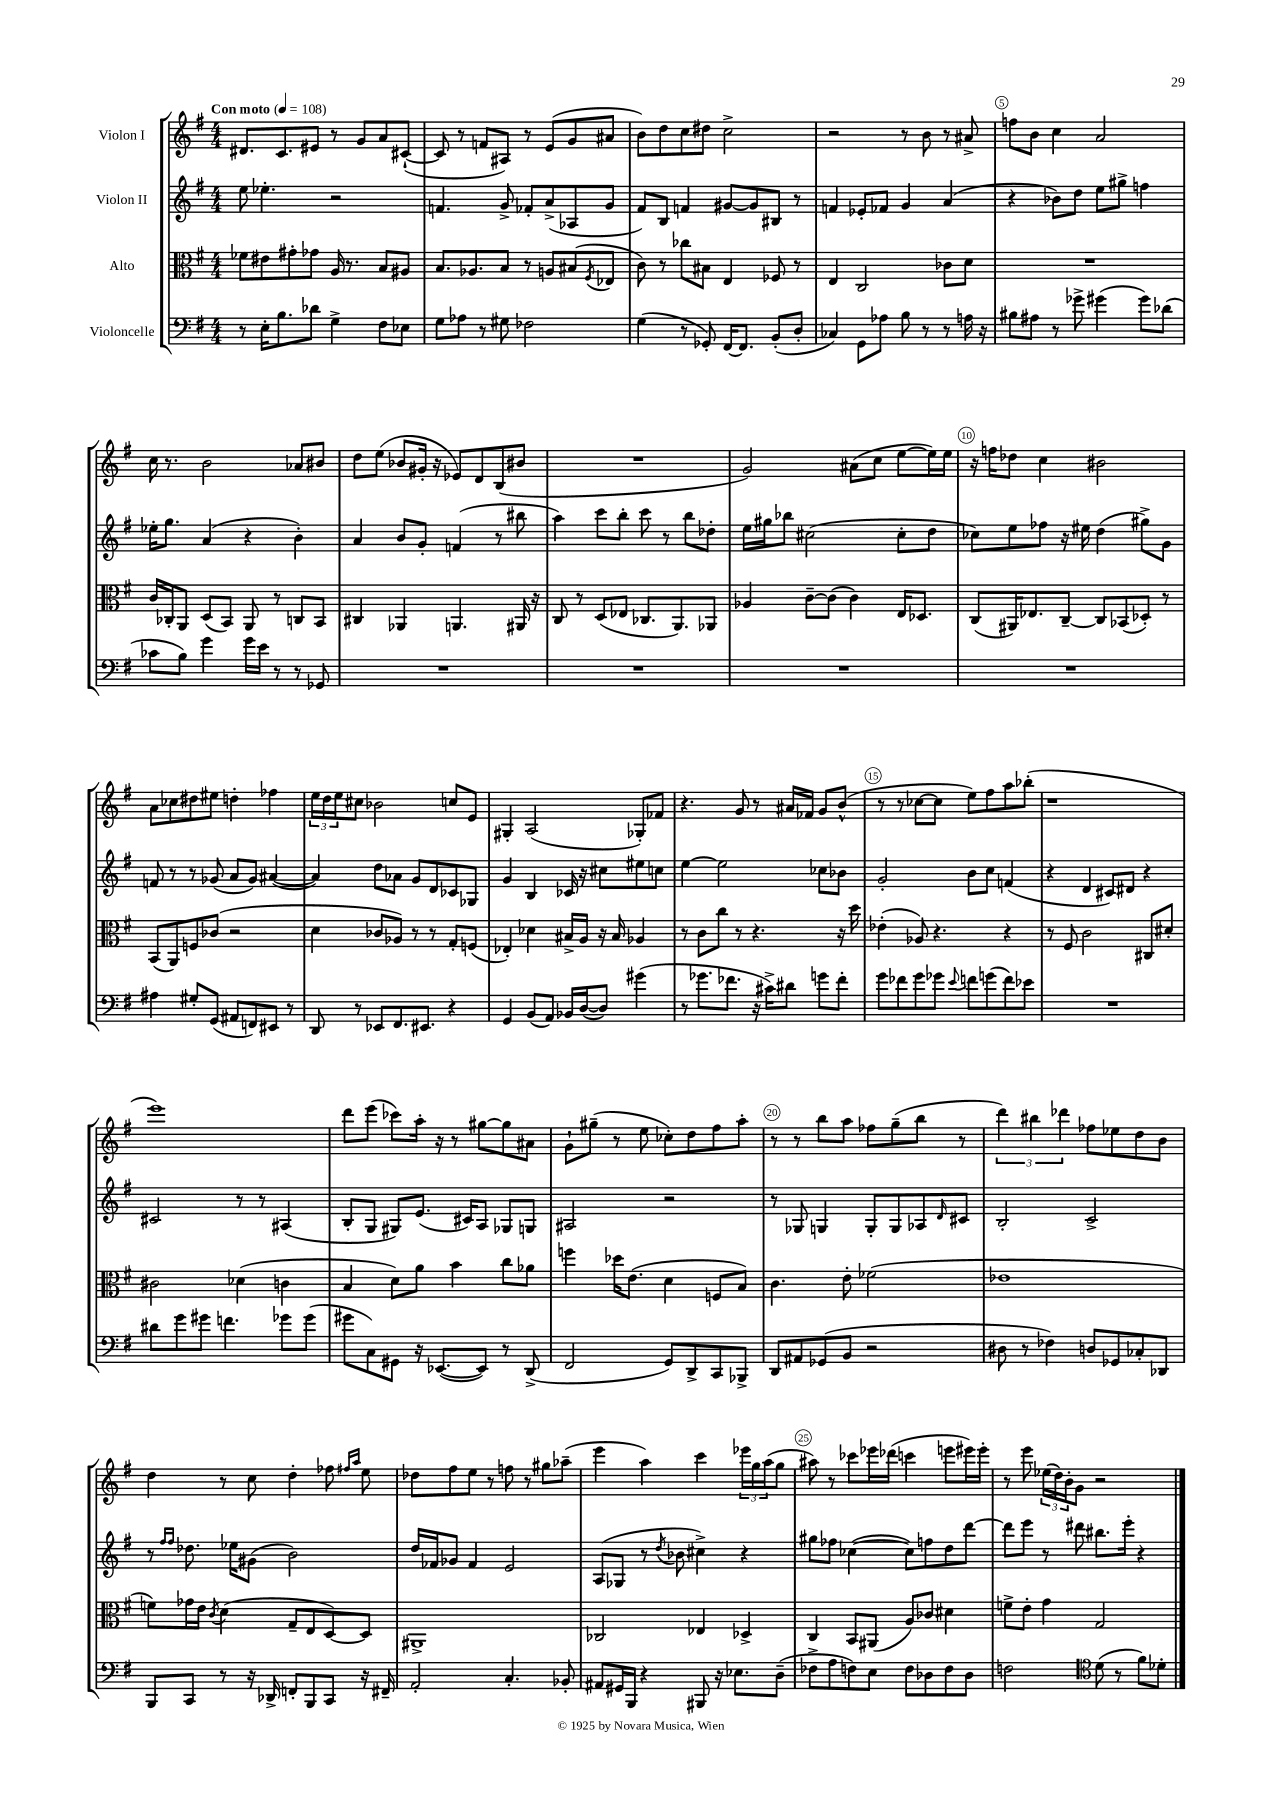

**kern	**kern	**kern	**kern
*part4	*part3	*part2	*part1
*staff4	*staff3	*staff2	*staff1
*I"Violoncelle	*I"Alto	*I"Violon II	*I"Violon I
*clefF4	*clefC3	*clefG2	*clefG2
*k[f#]	*k[f#]	*k[f#]	*k[f#]
*M4/4	*M4/4	*M4/4	*M4/4
*MM108	*MM108	*MM108	*MM108
=1	=1	=1	=1
!	!	!	!LO:TX:a:B:t=Con moto
8r	8f-X\L	8ee\	8.d#X/L
16E'\KL	8e#X\	4.ee-X'\	.
8.B\	.	.	8.c/
.	8g#X'\	.	.
8d-X\J	8g-X\J	.	8e#X/J
4G^\	16A/	2r	8r
.	8.r	.	.
.	.	.	8g/L
8F#\L	8B/L	.	8a/
8E-X\J	8A#X/J	.	([8c#X`/J
=2	=2	=2	=2
8G\L	8.B/L	4.fn/	8c#/]
8A-X\J	.	.	8r
.	8.A-X/	.	.
8r	.	.	8fn/L
8G#X\	8B/J	8g^/	8A#X/J)
2F-X\	8r	8f-X'/L	8r
.	8An/L	(8a^/	(8e/L
.	(8B#X/	8A-X/	8g/
.	8qF#/	.	.
.	8E-X/J	8g/J	8a#X/J
=3	=3	=3	=3
(4G\	8c\)	8f#/L)	8b\L)
.	8r	8B/J	8dd\
8r	8cc-X\L	4fn/	8cc\
8GG-X'/)	8B#X\J	.	8dd#X\J
[16FF#/KL	4E/	[8g#X/L	2cc^\
8.FF#/J]	.	.	.
.	.	8g#/]	.
(8BB'/L	8F-X/	8B#X/J	.
8D'/J	8r	8r	.
=4	=4	=4	=4
4C-X/)	4E/	4fn/	2r
8GG\L	2C/	8e-X'/L	.
8A-X\J	.	8f-X/J	.
8B\	.	4g/	8r
8r	.	.	8b\
8r	8c-X\L	(4a/	8r
16An\	8d\J	.	8a#X^/
16r	.	.	.
=5	=5	=5	=5
8B#X\L	1r	4r	8ffn\L
8A#X\J	.	.	8b\J
8r	.	8b-X\L)	4cc\
8g-X^\	.	8dd\J	.
(4g#X\	.	8ee\L	2a/
.	.	8gg#X^\J	.
8g#\L)	.	4ffn\	.
(8d-X\J	.	.	.
!!LO:LB:g=z
=6	=6	=6	=6
8c-X\L	16c/LL	16ee-X'\KL	16cc\
.	16C-X'/J	8.gg\J	8.r
8B\J)	8AA/J	.	.
4g\	(8D/L	(4a/	2b\
.	8BB/J)	.	.
16g\LL	8AA/	4r	.
16e\JJ	.	.	.
8r	8r	.	.
8r	8Cn/L	4b'\)	8a-X/L
8GG-X/	8BB/J	.	8b#X/J
=7	=7	=7	=7
1r	4C#X/	4a/	8dd\L
.	.	.	(8ee\J
.	4AA-X/	8b/L	8b-X/L
.	.	8g'/J	16g#X'/Jk
.	.	.	16r
.	4.AAn/	(4fn/	8e-X/L)
.	.	.	8d/
.	.	8r	(8B/
.	16AA#X/	8bb#X\	8b#X/J
.	16r	.	.
=8	=8	=8	=8
1r	8C/	4aa\)	1r
.	8r	.	.
.	(8D/L	8ccc\L	.
.	8E-X/J	8bb'\J	.
.	8.C-X/L	8ccc\	.
.	.	8r	.
.	8.AA/)	.	.
.	.	8bb\L	.
.	8AA-X/J	8dd-X'\J	.
=9	=9	=9	=9
1r	4A-X/	16ee\LL	2g/)
.	.	16gg#X\J	.
.	.	8bb-X\J	.
.	[8c~\L	(2cc#X\	.
.	(8c\J]	.	.
.	4c\)	.	(8a#X\L
.	.	.	8cc\J
.	16E/KL	8cc#'\L	[8ee\L
.	8.D-X/J	.	.
.	.	8dd\J	16ee\L])
.	.	.	16ee\JJ
=10	=10	=10	=10
1r	(8C/L	8cc-X\L)	16r
.	.	.	16ffn\KL
.	16AA#X/K)	8ee\	8dd-X\J
.	8.E-X/	.	.
.	.	8ff-X\J	4cc\
.	[8C~/J	16r	.
.	.	16ee#X\	.
.	8C/L]	(4dd\	2b#X\
.	(8BB-X/	.	.
.	8D-X'/J)	8gg#X^\L)	.
.	8r	8g\J	.
!!LO:LB:g=z
=11	=11	=11	=11
4A#X\	(8BB/L	8fn/	8a\L
.	8AA/)	8r	8cc-X\
8G#X'/L	8Fn/	8r	8dd#X\
(8GG/J	(8c-X/J	(8g-X/	8ee#X\J
8AA#X/L	2r	8a/L	4ddn'\
8FFn/)	.	8g-/J)	.
8EE#X/J	.	([4a#X/	4ff-X\
8r	.	.	.
=12	=12	=12	=12
8DD/	4d\	4a#/])	24ee\LL
.	.	.	24dd\
.	.	.	24ee\J
8r	.	.	8cc#X\J
8EE-X/L	8c-X/L	8dd\L	2b-X\
8.FF#/	8A-X/J)	8a-X\J	.
.	8r	8g/L	.
8.EE#X/J	.	.	.
.	8r	8d/	.
4r	8G'/L	8c-X/	8ccn/L
.	(8Fn/J	8G-X/J	8e/J
=13	=13	=13	=13
4GG/	4E-X'/)	4g/	4G#X'/
(8BB/L	4d-X\	4B/	(2A/
8AA/J)	.	.	.
16BB-X/LL	16B#X^/LL	16c-X/	.
([16D/J	16A/JJ	16r	.
8D/J])	16r	8cc#X\L	.
.	16B#/	.	.
(4g#X\	4A-X/	8ee#X\	8G-X'/L)
.	.	8ccn\J	8f-X/J
=14	=14	=14	=14
8r	8r	[4ee\	4.r
8.g-X\L	8c\L	.	.
.	8cc\J	2ee\]	.
8.f-X\J	.	.	.
.	8r	.	8g/
16r	4.r	.	8r
16c#X^\KL)	.	.	.
8d#X\J	.	.	16a#X/LL
.	.	.	16f-X/JJ
8gn\L	.	8cc-X\L	8g/L
8f-'\J	16r	8b-X\J	(8b^^/J
.	16dd\	.	.
=15	=15	=15	=15
8g\L	(4e-X'\	2g'/	8r
8f-X\	.	.	8r
8g\	8A-X/)	.	[8cc-X\L
8g-X\J	4.r	.	8cc-\J]
8qqe/	.	.	.
8fn\L	.	8b\L	8ee\L)
(8gn\	.	8cc\J	8ff#\
8f\)	4r	(4fn/	8aa\
8e-X\J	.	.	(8bb-X'\J
=16	=16	=16	=16
1r	8r	4r	1r
.	8F#/	.	.
.	2c\	4d/	.
.	.	8c#X/L)	.
.	.	8d#X/J	.
.	8C#X/L	4r	.
.	8d#X'/J	.	.
!!LO:LB:g=z
=17	=17	=17	=17
8d#X\L	2c#X\	2c#X/	1eee)
8g\	.	.	.
8g#X\J	.	.	.
4.fn\	.	.	.
.	(4d-X\	8r	.
.	.	8r	.
8g-X\L	4cn\	(4A#X/	.
(8g-\J	.	.	.
=18	=18	=18	=18
8g#X\L	4B/	8B'/L	8ddd\L
8C\)	.	8G/J	(8eee\J
8GG#X\J	8d\L)	8G#X/L)	8ccc-X\L)
16r	8a\J	(8.e/J	16aa'\Jk
([8.EE-X/L	.	.	16r
.	4b\	.	8r
.	.	16c#X/KL)	.
8EE-/J])	.	8A/J	[8gg#X\L
8r	8cc\L	8G-X/L	8gg#\]
(8DD^/	8a-X\J	8Gn/J	8a#X\J
=19	=19	=19	=19
2FF#/	4ffn\	2A#X/	8g`\L
.	.	.	(8gg#X~\J
.	16dd-X\KL	.	8r
.	(8.e\J	.	.
.	.	.	8ee\
8GG/L)	4d\	2r	8cc-X'\L)
8DD^/	.	.	8dd\
8CC/	8Fn/L	.	8ff#\
8BBB-X^/J	8B/J)	.	8aa'\J
=20	=20	=20	=20
8DD/L	4.c\	8r	8r
8AA#X/	.	8G-X/	8r
(8GG-X/	.	4Gn/	8bb\L
8BB/J	8e'\	.	8aa\J
2r	(2f-X\	8G'/L	8ff-X\L
.	.	8G/	(8gg~\
.	.	8A-X/	8bb\J
.	.	16qqd/	.
.	.	8c#X/J	8r
=21	=21	=21	=21
8D#X\	1e-X	2B'/	6ddd\)
8r	.	.	.
.	.	.	6bb#X\
4F-X\)	.	.	.
.	.	.	6ddd-X\
8Dn/L	.	2c^/	8ff-X\L
8GG-X/	.	.	8ee-X\
8C-X'/	.	.	8dd\
8DD-X/J	.	.	8b\J
!!LO:LB:g=z
=22	=22	=22	=22
8BBB/L	8fn\L)	8r	4dd\
.	.	16qqff#/LL	.
.	.	16qqff#/JJ	.
8CC/J	16g-X\L	8.dd-X\	.
.	16e\JJ	.	.
.	8qc/	.	.
8r	(4d\	.	8r
.	.	16ee-X\KL	.
16r	.	(8g#X\J	8cc\
16DD-X^/	.	.	.
8FFn'/L	8G~/L	2b\)	4dd'\
8BBB/	8E/	.	.
8CC/J	[8D/)	.	8ff-X\
.	.	.	16qqff#X/LL
.	.	.	16qqaa/JJ
16r	8D/J]	.	8ee\
16FF#X~/	.	.	.
=23	=23	=23	=23
2AA'/	1AA#X^	16dd/LL	8dd-X\L
.	.	16f-X/J	.
.	.	8g-X/J	8ff#\
.	.	4f-/	8ee\J
.	.	.	8r
4.C'/	.	2e/	8ffn\
.	.	.	8r
.	.	.	8gg#X\L
8BB-X'/	.	.	(8aa-X~\J
=24	=24	=24	=24
8AA#X/L	2C-X/	(8A/L	4eee\
16GG#X/L	.	8G-X/J	.
16BBB/JJ	.	.	.
4r	.	8r	4aa\)
.	.	8qdd/	.
.	.	8b-X\	.
8BBB#X/	4E-X/	4cc#X^\)	4ccc\
16r	.	.	.
8.E-X\L	.	.	.
.	4D-X^/	4r	24eee-X\LL
.	.	.	24gg\
.	.	.	(24aa\J
(8D~\J	.	.	8gg\J
=25	=25	=25	=25
8F-X^\L	4C/	8gg#X\L	8aa#X\)
8A\	.	8ff-X\J	8r
8Fn\)	8BB/L	([4cc-X\	8ccc-X\L
8E\J	(8AA#X/J	.	16eee-X\L
.	.	.	(16ddd-X\JJ
8F\L	8A/L)	8cc-\L])	4cccn\
8D-X\	8c-X/J	8ffn\	.
8F\	4d#X\	8dd\	8eeen\L
8D-\J	.	[8ddd\J	16eee#X\L)
.	.	.	16eee#'\JJ
=26	=26	=26	=26
2Fn\	8fn^\L	8ddd\L]	8r
.	8e'\J	8eee\J	8eee\
.	4g\	8r	(24ee-X\LL
.	.	.	24dd\)
.	.	.	24b'\J
.	.	8ddd#X\	8g\J
*clefC4	*	*	*
(8d\	2G/	8.bb#X\L	2r
8r	.	.	.
.	.	16eee'\Jk	.
8f#\L)	.	4r	.
8d-X'\J	.	.	.
==	==	==	==
*-	*-	*-	*-
